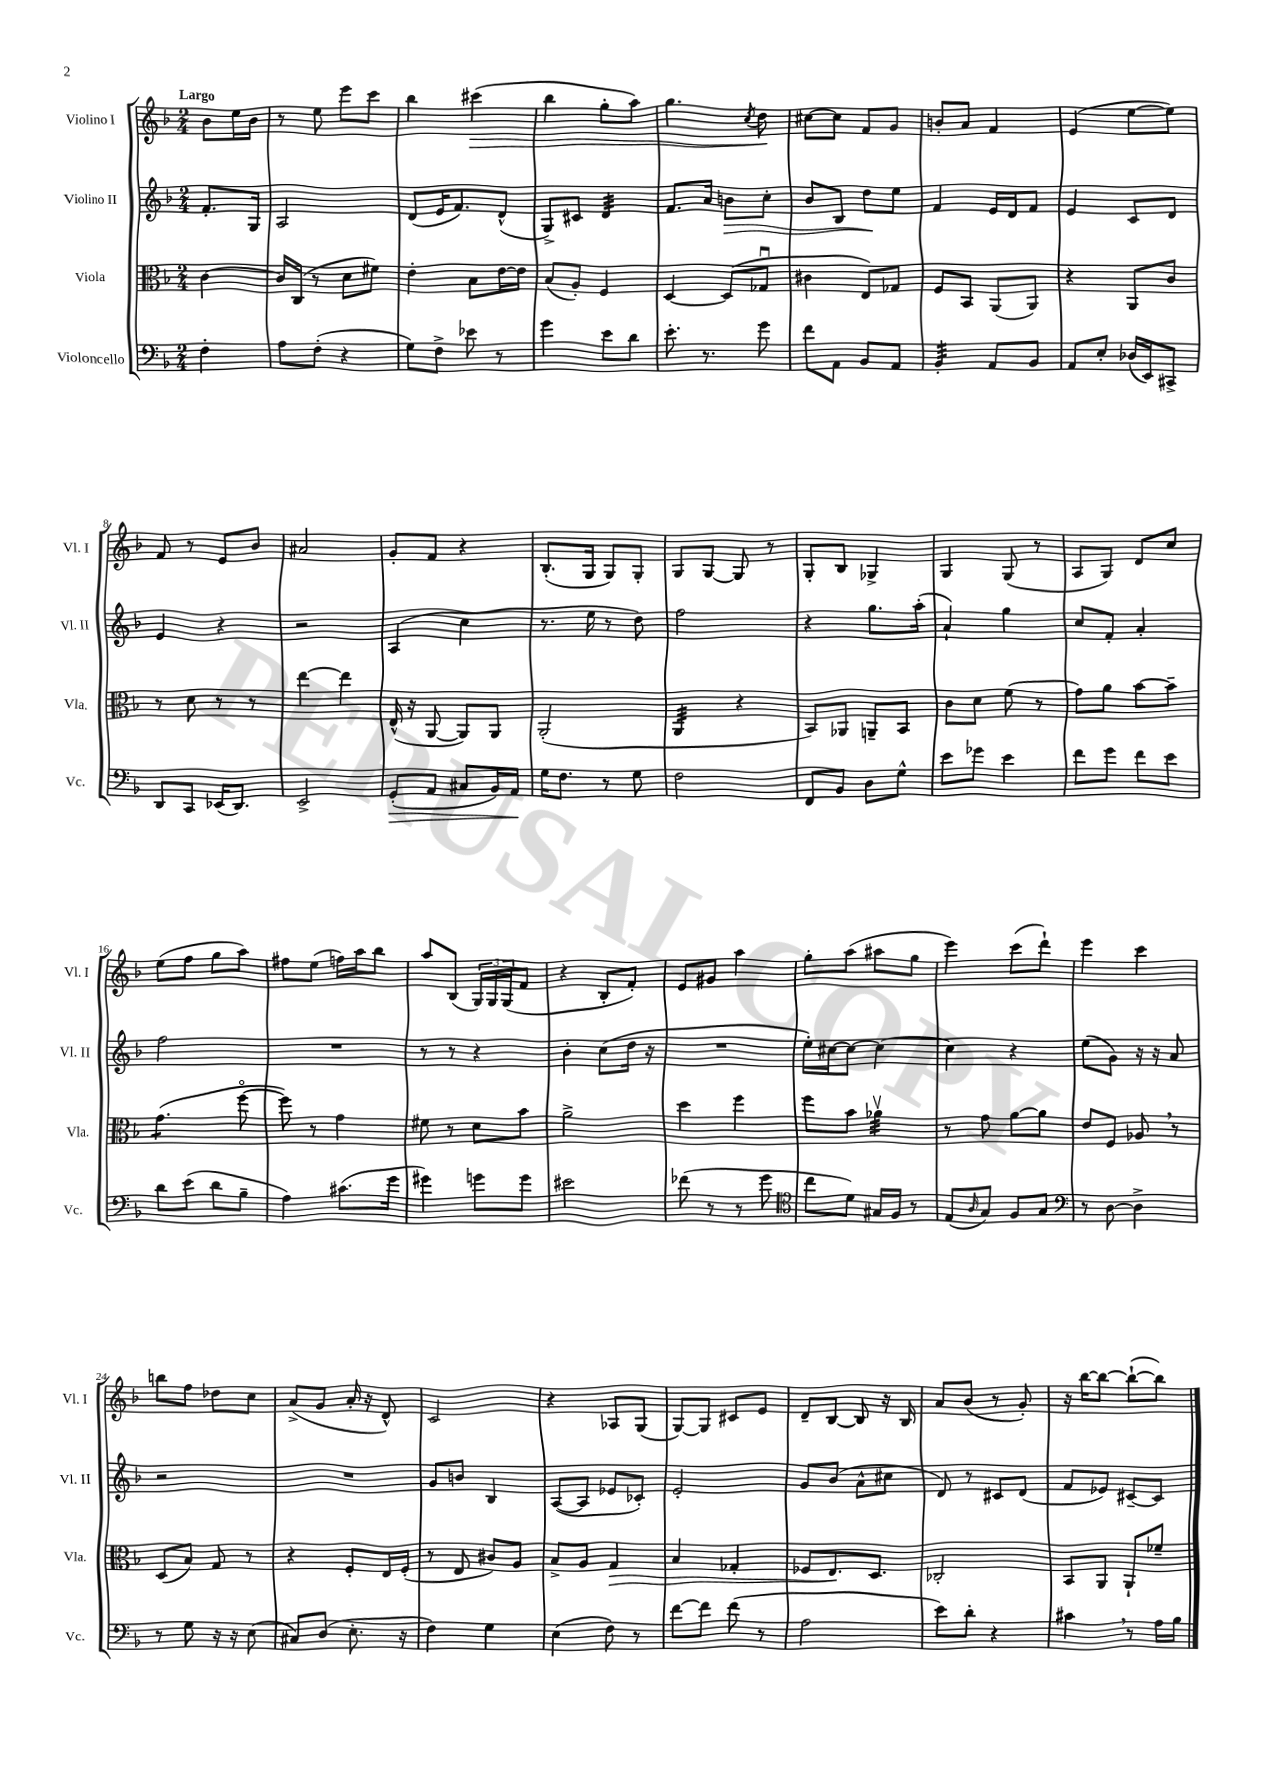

**kern	**kern	**kern	**kern
*staff4	*staff3	*staff2	*staff1
*clefF4	*clefC3	*clefG2	*clefG2
*k[b-]	*k[b-]	*k[b-]	*k[b-]
*M2/4	*M2/4	*M2/4	*M2/4
4F'	[4c	8.f'	8b-
.	.	.	16ee
.	.	16G	16b-
=	=	=	=
8A	16c]	2A	8r
.	(16C	.	.
(8F'	8r	.	8ee
4r	8d	.	8eee
.	8f#)	.	8ccc
=	=	=	=
8G)	4e'	(8d	4bb-
8F^	.	16e	.
.	.	8.f)	.
8e-	8B-	.	(4ccc#
8r	[16e	(8d^^	.
.	16e]	.	.
=	=	=	=
4g	(8B-	8G^)	4bb-
.	8A')	8c#	.
8e	4F	4d	8gg'
8d	.	.	8aa)
=	=	=	=
8.e'	[4D	8.f	4.gg
8.r	.	16a	.
.	(8D]	8b	.
.	.	.	8qcc
8g	8G-u	8cc'	8dd
=	=	=	=
8f	4c#	8b-	[8cc#
8AA	.	8B-	8cc#]
8BB-	8E)	8dd	8f
8AA	8G-	8ee	8g
=	=	=	=
4BB-'	8F	4f	8b'
.	8BB-	.	8a
8AA	(8AA	16e	4f
.	.	16d	.
8BB-	8AA)	8f	.
=	=	=	=
8AA	4r	4e	(4e
8E'	.	.	.
(16D-	8AA	8c	[8ee
16EE)	.	.	.
8CC#^	8c	8d	8ee])
=	=	=	=
8DD	8r	4e	8f
8CC	8d	.	8r
(16EE-	8r	4r	8e
8.DD)	.	.	.
.	8r	.	8b-
=	=	=	=
2EE^	[4ee	2r	2a#
.	4ee]	.	.
=	=	=	=
(8GG'	(16E^^	(4A	8g'
.	16r	.	.
8AA	[8AA	.	8f
8C#	8AA])	4cc	4r
16BB-)	8AA	.	.
16AA	.	.	.
=	=	=	=
16G	(2AA'	8.r	(8.B-'
8.F	.	.	.
.	.	16ee	16G
8r	.	8r	8G)
8G	.	8dd)	8G'
=	=	=	=
2F	4AA	2ff	8G
.	.	.	[8G
.	4r	.	8G]
.	.	.	8r
=	=	=	=
8FF	8BB-)	4r	8G'
8BB-	8AA-	.	8B-
8D	8AA~	8.gg	4G-^
8G^^	8BB-	.	.
.	.	(16aa'	.
=	=	=	=
8e	8c	4a`)	4G
8g-	8d	.	.
4e	(8f	4gg	(8G
.	8r	.	8r
=	=	=	=
8f	8g)	8cc	8A
8g	8a	8f'	8G)
8f	[8b-	4a'	8d
8e	8b-~]	.	8cc
=	=	=	=
8d	(4.g	2ff	(8ee
(8e	.	.	8ff
8d	.	.	8gg
8B-~	[8ffo	.	8aa)
=	=	=	=
4A)	8ff])	2r	8ff#
.	8r	.	(8ee
(8.c#	4g	.	16ff)
.	.	.	16aa
.	.	.	8bb-
16g	.	.	.
=	=	=	=
4g#)	8f#	8r	8aa
.	8r	8r	(8B-
8g	8d	4r	24G)
.	.	.	24G
.	.	.	(24G
8g	8b-	.	8f
=	=	=	=
2e#	2a^	4b-'	4r
.	.	(8cc	8B-'
.	.	16dd	8f')
.	.	16r	.
=	=	=	=
(8f-	4dd	2r	8e
8r	.	.	8g#
8r	4ff	.	4aa
8g	.	.	.
=	=	=	=
*clefC4	*	*	*
8cc	8ff	16ee')	8gg'
.	.	[16cc#	.
8d)	8b-	8cc#_	(8aa
16G#	4a-v	4cc#_	8aa#
16F	.	.	.
8r	.	.	8gg
=	=	=	=
(8E	8r	4cc#]	4eee)
16qqA	.	.	.
8G)	8g	.	.
8F	[8a	4r	(8ccc
8G	8a]	.	8ddd`)
=	=	=	=
*clefF4	*	*	*
8r	8e	(8ee	4eee
[8D	8F	8g)	.
4D^]	8A-	16r	4ccc
.	.	16r	.
.	8r	8a	.
=	=	=	=
8r	(8D	2r	8bb
8G	8B-)	.	8ff
16r	8G	.	8dd-
16r	.	.	.
(8E	8r	.	8cc
=	=	=	=
8C#)	4r	2r	(8a^
(8D	.	.	8g
8.E'	8F'	.	16a'
.	.	.	16r
.	16E	.	8d^^)
16r	(16F'	.	.
=	=	=	=
4F)	8r	8g	2c
.	8E	8b	.
4G	8c#)	4B-	.
.	8A	.	.
=	=	=	=
(4E	8B-^	([8A	4r
.	8A	8A]	.
8F)	4G	8e-	8A-
8r	.	8c-')	(8G
=	=	=	=
[8f	4B-	2e'	[8G)
8f]	.	.	8G]
(8f	4G-'	.	8c#
8r	.	.	8e
=	=	=	=
2A	8F-	8g	8d~
.	8.E	(8b-	[8B-
.	.	8a^^	8B-]
.	8.D	.	.
.	.	8cc#	16r
.	.	.	16B-
=	=	=	=
8e)	2C-'	8d)	8a
8d'	.	8r	(8b-
4r	.	8c#	8r
.	.	(8d	8g')
=	=	=	=
4c#	8BB-	8f	16r
.	.	.	[16bb-
.	8AA	8e-)	8bb-_
8r	8AA`	[8c#~	(8bb-`_
16A	8f-~	8c#]	8bb-])
16B-	.	.	.
==	==	==	==
*-	*-	*-	*-
